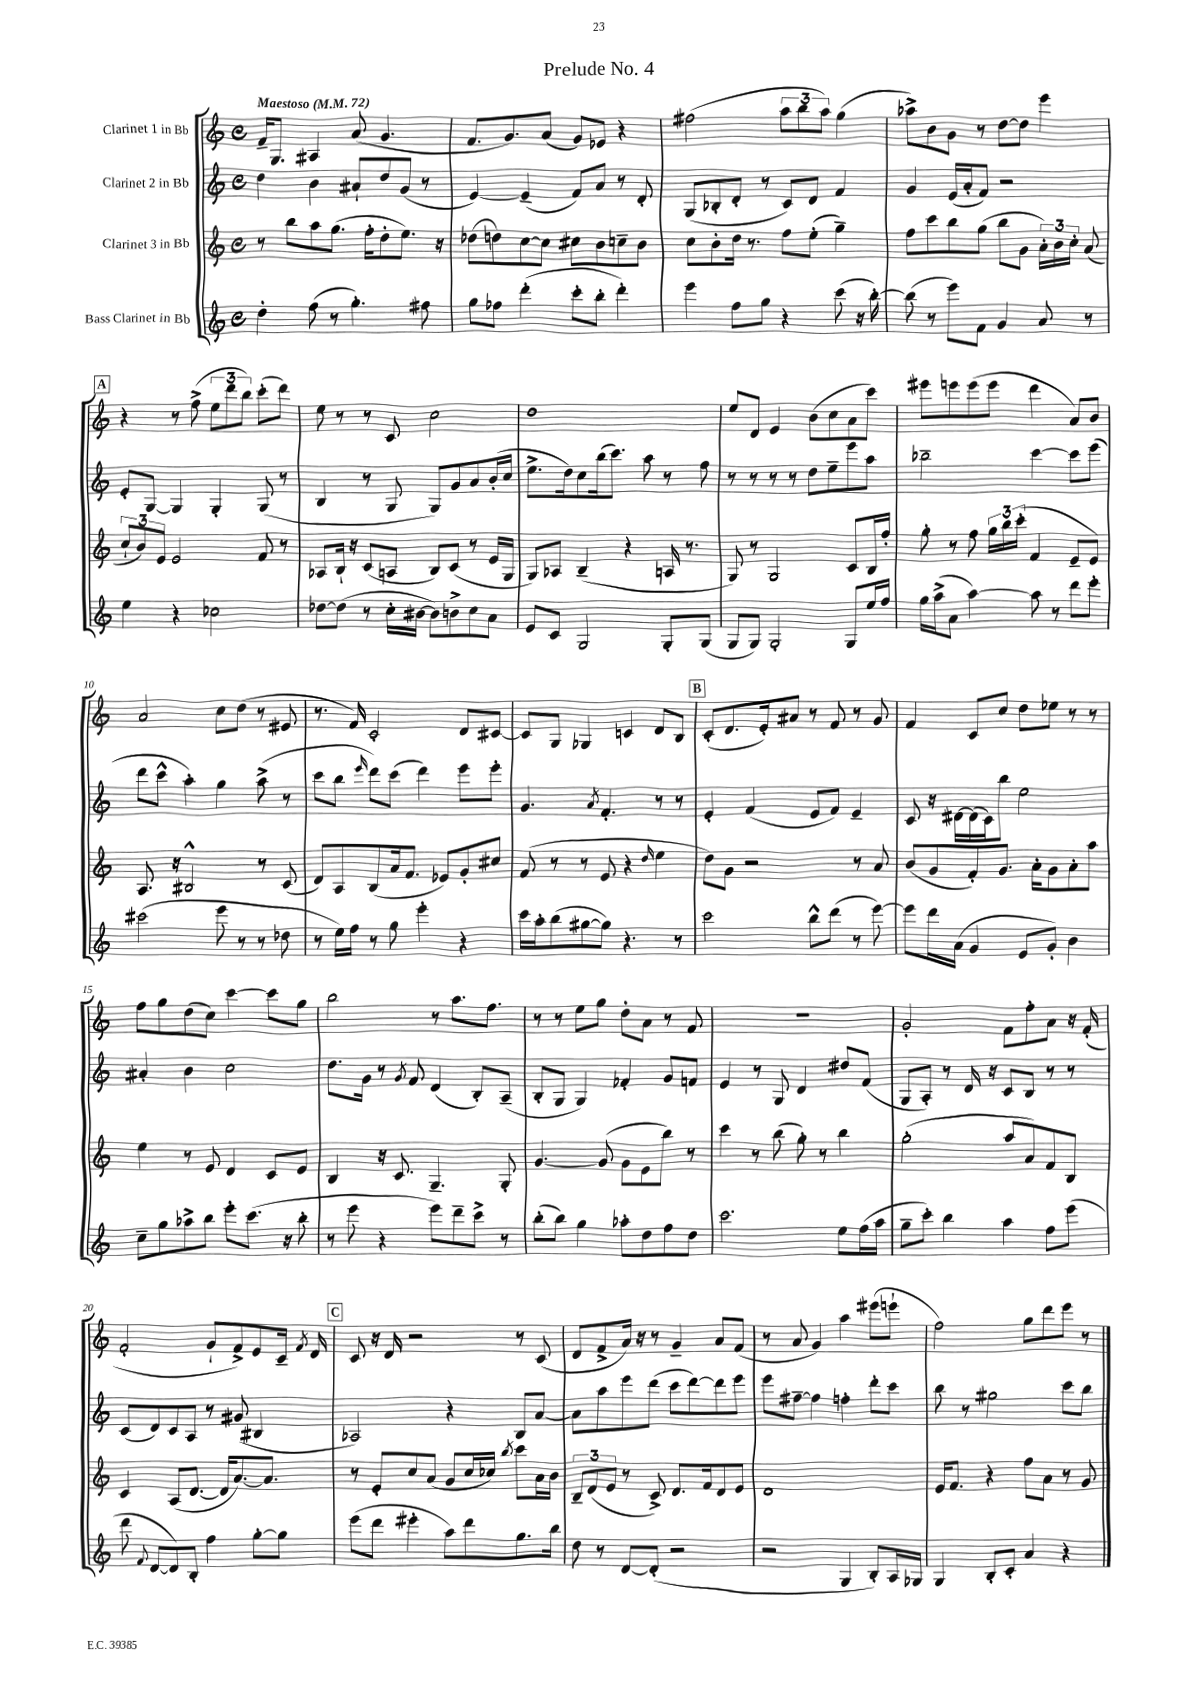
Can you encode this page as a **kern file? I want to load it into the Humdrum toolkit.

**kern	**kern	**kern	**kern
*staff4	*staff3	*staff2	*staff1
*clefG2	*clefG2	*clefG2	*clefG2
*k[]	*k[]	*k[]	*k[]
*M4/4	*M4/4	*M4/4	*M4/4
*met(c)	*met(c)	*met(c)	*met(c)
*MM72	*MM72	*MM72	*MM72
4dd'	8r	4dd	16f~
.	.	.	8.G
.	8bb	.	.
(8ff	8aa	4b	4A#
8r	(8.gg	.	.
4.gg')	.	8a#`	(8a
.	16ff'	.	.
.	8dd'	8dd	4.g
.	8.ee)	(8g	.
8ff#	.	8r	.
.	16r	.	.
=	=	=	=
8gg	(8dd-	[4e)	8.f
8ff-	8dd)	.	.
.	.	.	8.g)
(4ddd'	[8cc	(4e~]	.
.	8cc]	.	(8a
8ccc'	8cc#	8f)	8g)
8bb'	8b	8a	8e-
4ddd')	8cc~	8r	4r
.	8b	8d'	.
=	=	=	=
4eee	8cc	(8G	(2ff#
.	8b'	8B-'	.
8ff	16dd	8d'	.
.	8.r	.	.
8gg	.	8r	.
4r	8ff	8c)	12aa
.	.	.	12bb
.	(8ee'	8d	.
.	.	.	12aa)
(8ccc	4gg~)	4f	(4gg
16r	.	.	.
[16bb')	.	.	.
=	=	=	=
(8bb]	8ff	4g	8aa-^)
8r	8ccc	.	8b
8eee)	8bb	(16e	8g
.	.	16a'	.
8f	(8gg	8f)	8r
4g	8bb	2r	[8dd
.	8g	.	8dd]
8a	24a')	.	4eee
.	24b	.	.
.	24cc'	.	.
8r	(8a	.	.
=	=	=	=
4ee	12cc`	8e'	4r
.	12b)	.	.
.	.	[8G	.
.	12e	.	.
4r	2e	4G]	8r
.	.	.	(8ff^
2cc-	.	4G'	12ee
.	.	.	12ddd
.	.	.	12bb)
.	8f	(8G	(8ccc'
.	8r	8r	8ddd)
=	=	=	=
[8dd-	8A-	4B	8ee
(8dd-]	16B`	.	8r
.	16r	.	.
8r	(8c	8r	8r
16cc'	8A	8G	8c
[16b#	.	.	.
8b#])	8B)	8G)	2cc
8b^	(8c	8g	.
8cc	8r	8a	.
8a	16e	(16b'	.
.	16G	16cc	.
=	=	=	=
8e	8G)	8.ee^	1dd
8c	8A-	.	.
.	.	16dd)	.
2G	(4B~	8cc	.
.	.	(16bb	.
.	.	8.ccc)	.
.	4r	.	.
.	.	8aa	.
8G'	16A	8r	.
.	8.r	.	.
(8G	.	8ff	.
=	=	=	=
8G	8G)	8r	8ee
8G)	8r	8r	8d
2G'	2G	8r	4e
.	.	8r	.
.	.	8dd	(8b
.	.	8ee~	8cc
8G	8c	8eee	8a
16ee	16B	8aa	8ccc)
16ff	16ff'	.	.
=	=	=	=
16gg	8gg'	2bb-~	8eee#
(16aa^	.	.	.
8a	8r	.	8eee
[4aa)	8ff	.	(8eee
.	24gg	.	8eee
.	24bb	.	.
.	(24ccc'	.	.
8aa]	4f	[4ccc	4ddd
8r	.	.	.
8ddd	8e~	8ccc]	8a)
8eee'	8e)	(8eee	8b
=	=	=	=
(2ccc#	8.A	8ddd	2a
.	.	8ccc^^	.
.	16r	.	.
.	2B#^^	4aa')	.
8eee	.	4gg	8cc
8r	.	.	(8dd
8r	8r	(8aa^	8r
8dd-	(8c	8r	8e#
=	=	=	=
8r	8d)	8ccc	8.r
16ee)	8A	8bb	.
16ff	.	.	16f)
.	.	16qqeee	.
8r	(8B	8ddd)	2c'
8gg	16a	(8ccc	.
.	8.f	.	.
4eee'	.	4ddd)	.
.	8e-)	.	.
4r	8g'	8eee	8d
.	8cc#	8eee'	[8c#
=	=	=	=
16ccc	(8f	4.g	8c#]
16aa'	.	.	.
(8bb	8r	.	8G
[8gg#	8r	.	4G-
.	.	8qa	.
8gg#])	8e	4.f'	.
4.r	4r	.	4c
.	16qqdd	.	.
.	4ee	8r	8d
8r	.	8r	8B
=	=	=	=
2ccc	8dd)	4e'	(8c'
.	8g	.	8.d
.	2r	(4f	.
.	.	.	16e')
.	.	.	8a#
8bb^^	.	8e	8r
(8ddd	.	8f)	8f
8r	8r	4e~	8r
[8eee)	8a	.	8g
=	=	=	=
8eee]	(8b	8c	4f
16ddd	8g	16r	.
(16a	.	[16d#	.
4g	8f')	(16d#]	8c
.	.	16c)	.
.	8.g	8bb	8cc
8e	.	2ee	8dd
.	16a'	.	.
8g')	8g	.	8ee-
4b	8a'	.	8r
.	8aa	.	8r
=	=	=	=
8cc~	4ee	4a#'	8ff
8gg	.	.	8gg
8aa-^	8r	4b	(8dd
8bb	8e	.	8cc)
8eee'	4d	2cc	[4ccc
(8.ccc	.	.	.
.	8c	.	8ccc]
16r	.	.	.
8bb'	8e	.	8gg
=	=	=	=
8r	4B	8.dd	2bb
8eee	.	.	.
.	.	16g	.
4r	16r	8r	.
.	8.c	.	.
.	.	8qg	.
.	.	8f	.
8eee)	4.G~	(4d	8r
8ddd~	.	.	8.aa
8ccc^	.	8B')	.
.	.	.	8.ff
8r	8G'	(8A~	.
=	=	=	=
(8bb'	[4.g	8B'	8r
8bb)	.	8G	8r
4gg	.	4G)	8ee
.	(8g]	.	8gg
8aa-'	8g	4f-'	8dd'
8dd	8e	.	8a
8ff	8bb)	8g	8r
8dd	8r	8f	8f
=	=	=	=
2.ccc	4ccc	4e	1r
.	8r	8r	.
.	(8bb	8G	.
.	8gg')	4d	.
.	8r	.	.
8ee	4bb	8dd#	.
(16ff	.	(8f	.
16aa	.	.	.
=	=	=	=
8gg~	(2gg'	8G	2g'
8ccc')	.	8A')	.
4bb	.	8r	.
.	.	16d	.
.	.	16r	.
4aa	8aa	8c	8f
.	8a)	8B	8ff'
8ff	8f	8r	8a
(8eee	8B	8r	16r
.	.	.	(16f'
=	=	=	=
8ddd	4c	(8c	2f'
8qqf	.	.	.
[8d	.	8d)	.
8d])	(8A	8c	.
8B'	[8.d	8A	.
4ff	.	8r	8g`
.	16d]	.	.
.	[8.a)	(8g#	8f^)
[8gg'	.	4B#	8e
.	8.a]	.	.
8gg]	.	.	16c~
.	.	.	8qf
.	.	.	16d
=	=	=	=
(8eee	8r	2A-)	8c
8ddd	8e'	.	16r
.	.	.	16d
4eee#'	8cc	.	2r
.	(8a	.	.
8aa)	8g	4r	.
8ddd	16cc	.	.
.	16cc-)	.	.
.	8qbb	.	.
8.gg	8ccc	8B	8r
.	16a	[8a	(8c
16bb	16b	.	.
=	=	=	=
8dd	12B~	8a]	8d
.	(12d	.	.
8r	.	8aa	8f^
.	12e	.	.
[8d	8r	8eee	16a)
.	.	.	16r
(8d']	8c^)	(8ddd	8r
2r	8.d	8ccc	4g~
.	.	[8ddd)	.
.	16f	.	.
.	8d	8ddd]	8a
.	8e	8eee	(8f
=	=	=	=
2r	1d	8eee	8r
.	.	[8ff#~	8a
.	.	4ff#]	4g)
4G	.	4ff'	4aa
8B')	.	8ddd'	(8eee#
16A	.	8ccc	8eee`
16G-	.	.	.
=	=	=	=
4G	16e	8bb	2ff)
.	8.f	.	.
.	.	8r	.
8B'	4r	2gg#	.
8c'	.	.	.
4a	8ff	.	8gg
.	8a	.	8ddd
4r	8r	8ccc	8eee
.	8g	8bb	8r
==	==	==	==
*-	*-	*-	*-
